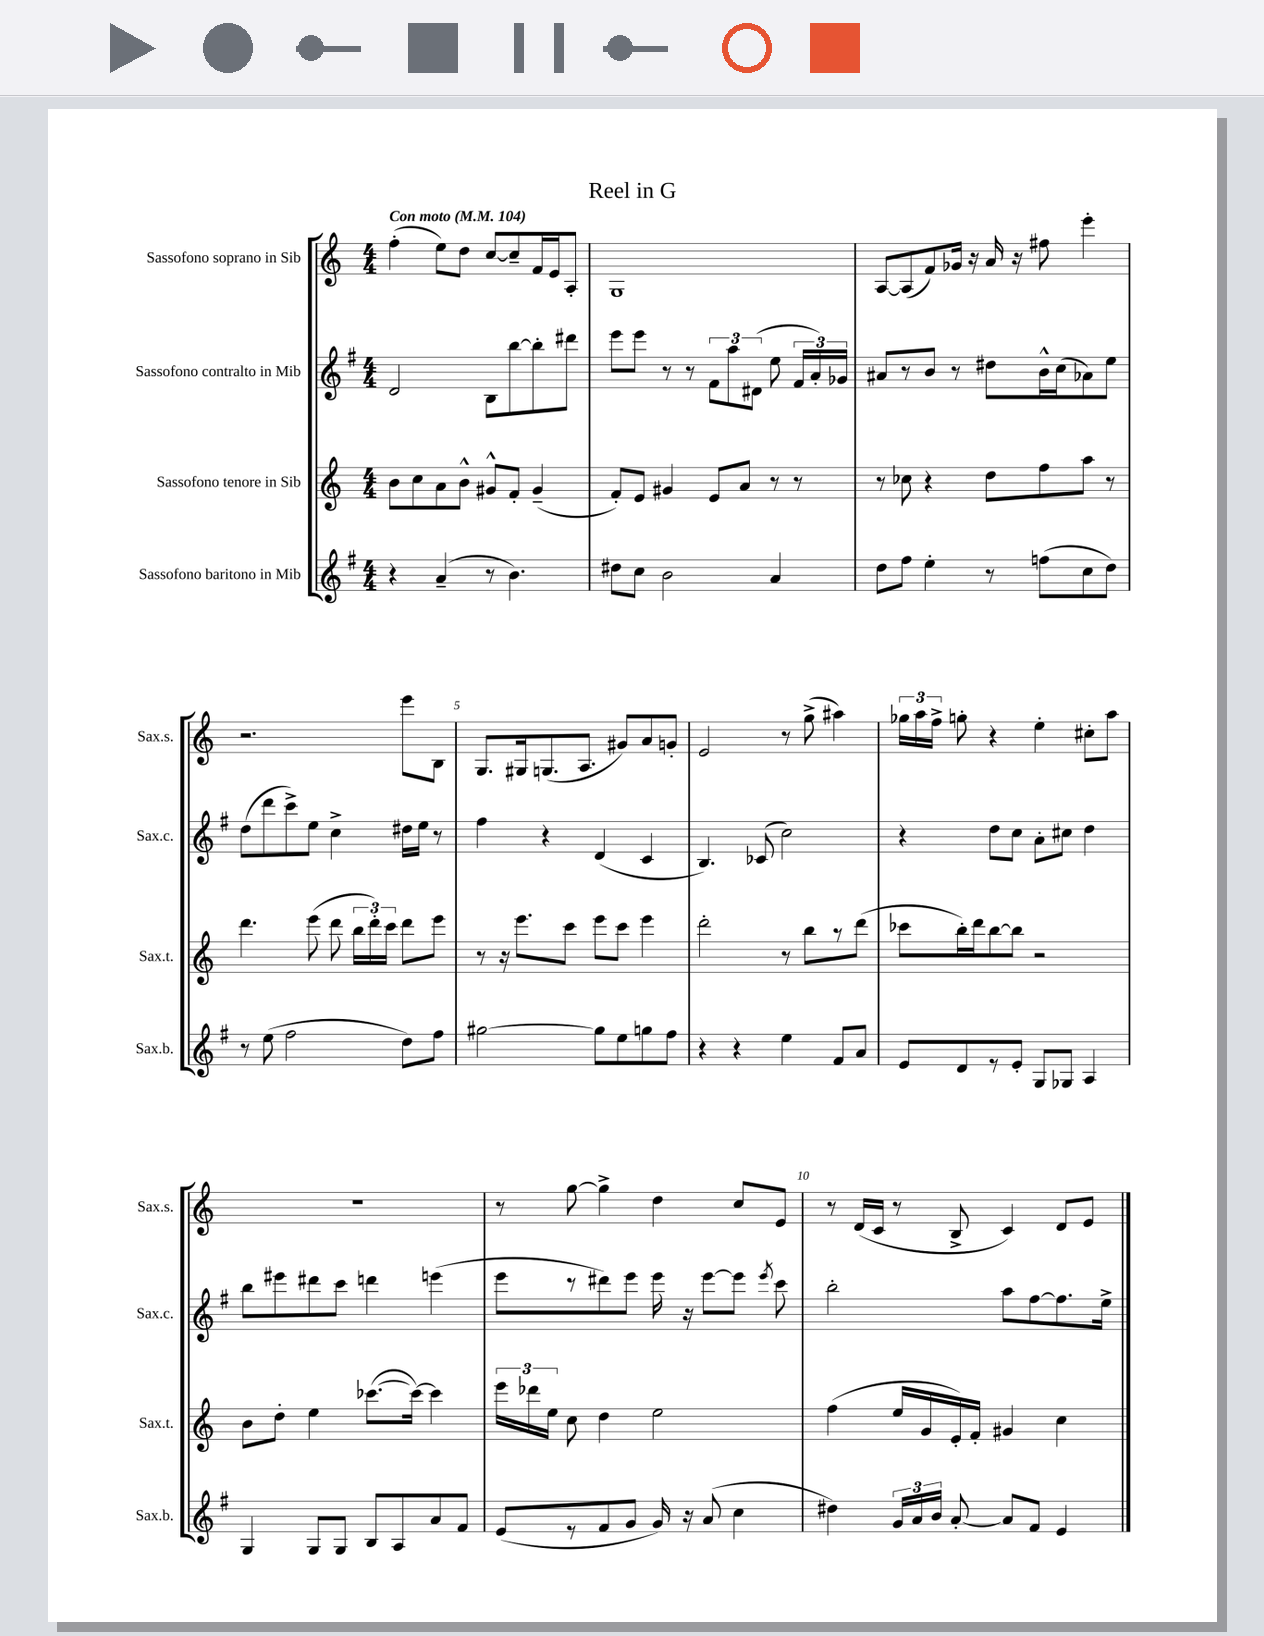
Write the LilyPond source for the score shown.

\header { title = "Reel in G" }
<<
\new StaffGroup <<
\new Staff = "s0" \with { instrumentName = "Sassofono soprano in Sib" shortInstrumentName = "Sax.s." } {
    \clef treble \key c \major \numericTimeSignature \time 4/4 \tempo "Con moto" 4 = 104
    \autoBeamOff f''4-.( e''8[) d''8] c''8[~ c''8-- f'16 e'16 a8]-. |
    g1 |
    a8[~ a8( f'8) ges'16] r16 a'16 r16 fis''8 e'''4-. |
    r2. e'''8[ b8] |
    g8.[ gis16 g8.( a8.] gis'8[) a'8 g'8]-. |
    e'2 r8 g''8->( ais''4) |
    \tuplet 3/2 { ges''16[ a''16 f''16]-> } g''8-. r4 e''4-. cis''8[-. a''8] |
    R1 |
    r8 g''8~ g''4-> d''4 c''8[ e'8] |
    r8 d'16[( c'16] r8 b8-> c'4) d'8[ e'8] \bar "|." |
}
\new Staff = "s1" \with { instrumentName = "Sassofono contralto in Mib" shortInstrumentName = "Sax.c." } {
    \clef treble \key g \major \numericTimeSignature \time 4/4
    \autoBeamOff d'2 b8[ b''8~ b''8-. dis'''8] |
    e'''8[ e'''8] r8 r8 \tuplet 3/2 { fis'8[ a''8 dis'8]( } e''8 \tuplet 3/2 { fis'16[ a'16-.) ges'16] } |
    ais'8[ r8 b'8] r8 dis''8[ b'16-^ c''16( aes'8) e''8] |
    d''8[( d'''8 c'''8->) e''8] c''4-> dis''16[ e''16] r8 |
    fis''4 r4 d'4( c'4 |
    b4.) ces'8( c''2) |
    r4 d''8[ c''8] a'8[-. cis''8] d''4 |
    b''8[ eis'''8 dis'''8 c'''8] d'''4 e'''4( |
    e'''8[ r8 dis'''8) e'''8] e'''16 r16 e'''8[~ e'''8] \acciaccatura { e'''8 } c'''8 |
    b''2-. a''8[ fis''8~ fis''8. e''16]-> \bar "|." |
}
\new Staff = "s2" \with { instrumentName = "Sassofono tenore in Sib" shortInstrumentName = "Sax.t." } {
    \clef treble \key c \major \numericTimeSignature \time 4/4
    \autoBeamOff b'8[ c''8 a'8 b'8]-^ gis'8[-^ f'8]-. gis'4--( |
    f'8[-.) e'8] gis'4 e'8[ a'8] r8 r8 |
    r8 ces''8 r4 d''8[ f''8 a''8] r8 |
    d'''4. e'''8( d'''8 \tuplet 3/2 { b''16[ d'''16-.) c'''16] } d'''8[ e'''8] |
    r8 r16 e'''8.[ c'''8] e'''8[ c'''8] e'''4 |
    d'''2-. r8 b''8[ r8 d'''8]( |
    ces'''8[ b''16-.) d'''16 b''8~ b''8] r2 |
    b'8[ d''8]-. e''4 ces'''8.[~( ces'''16]~) ces'''4 |
    \tuplet 3/2 { e'''16[ des'''16 e''16] } c''8 d''4 e''2 |
    f''4( e''16[ g'16 e'16-.) f'16]-. gis'4 c''4 \bar "|." |
}
\new Staff = "s3" \with { instrumentName = "Sassofono baritono in Mib" shortInstrumentName = "Sax.b." } {
    \clef treble \key g \major \numericTimeSignature \time 4/4
    \autoBeamOff r4 a'4--( r8 b'4.) |
    dis''8[ c''8] b'2 a'4 |
    d''8[ fis''8] e''4-. r8 f''8[( c''8 d''8]) |
    r8 e''8( fis''2 d''8[) fis''8] |
    gis''2~ gis''8[ e''8 g''8 fis''8] |
    r4 r4 e''4 fis'8[ a'8] |
    e'8[ d'8 r8 e'8]-. g8[ ges8] a4 |
    g4 g8[ g8] b8[ a8 a'8 fis'8] |
    e'8[( r8 fis'8 g'8] g'16) r16 a'8( c''4 |
    dis''4) \tuplet 3/2 { g'16[ a'16 b'16] } a'8~-. a'8[ fis'8] e'4 \bar "|." |
}
>>
>>
\layout { \context { \Score \override BarNumber.break-visibility = ##(#f #t #t) barNumberVisibility = #(every-nth-bar-number-visible 5) } }
